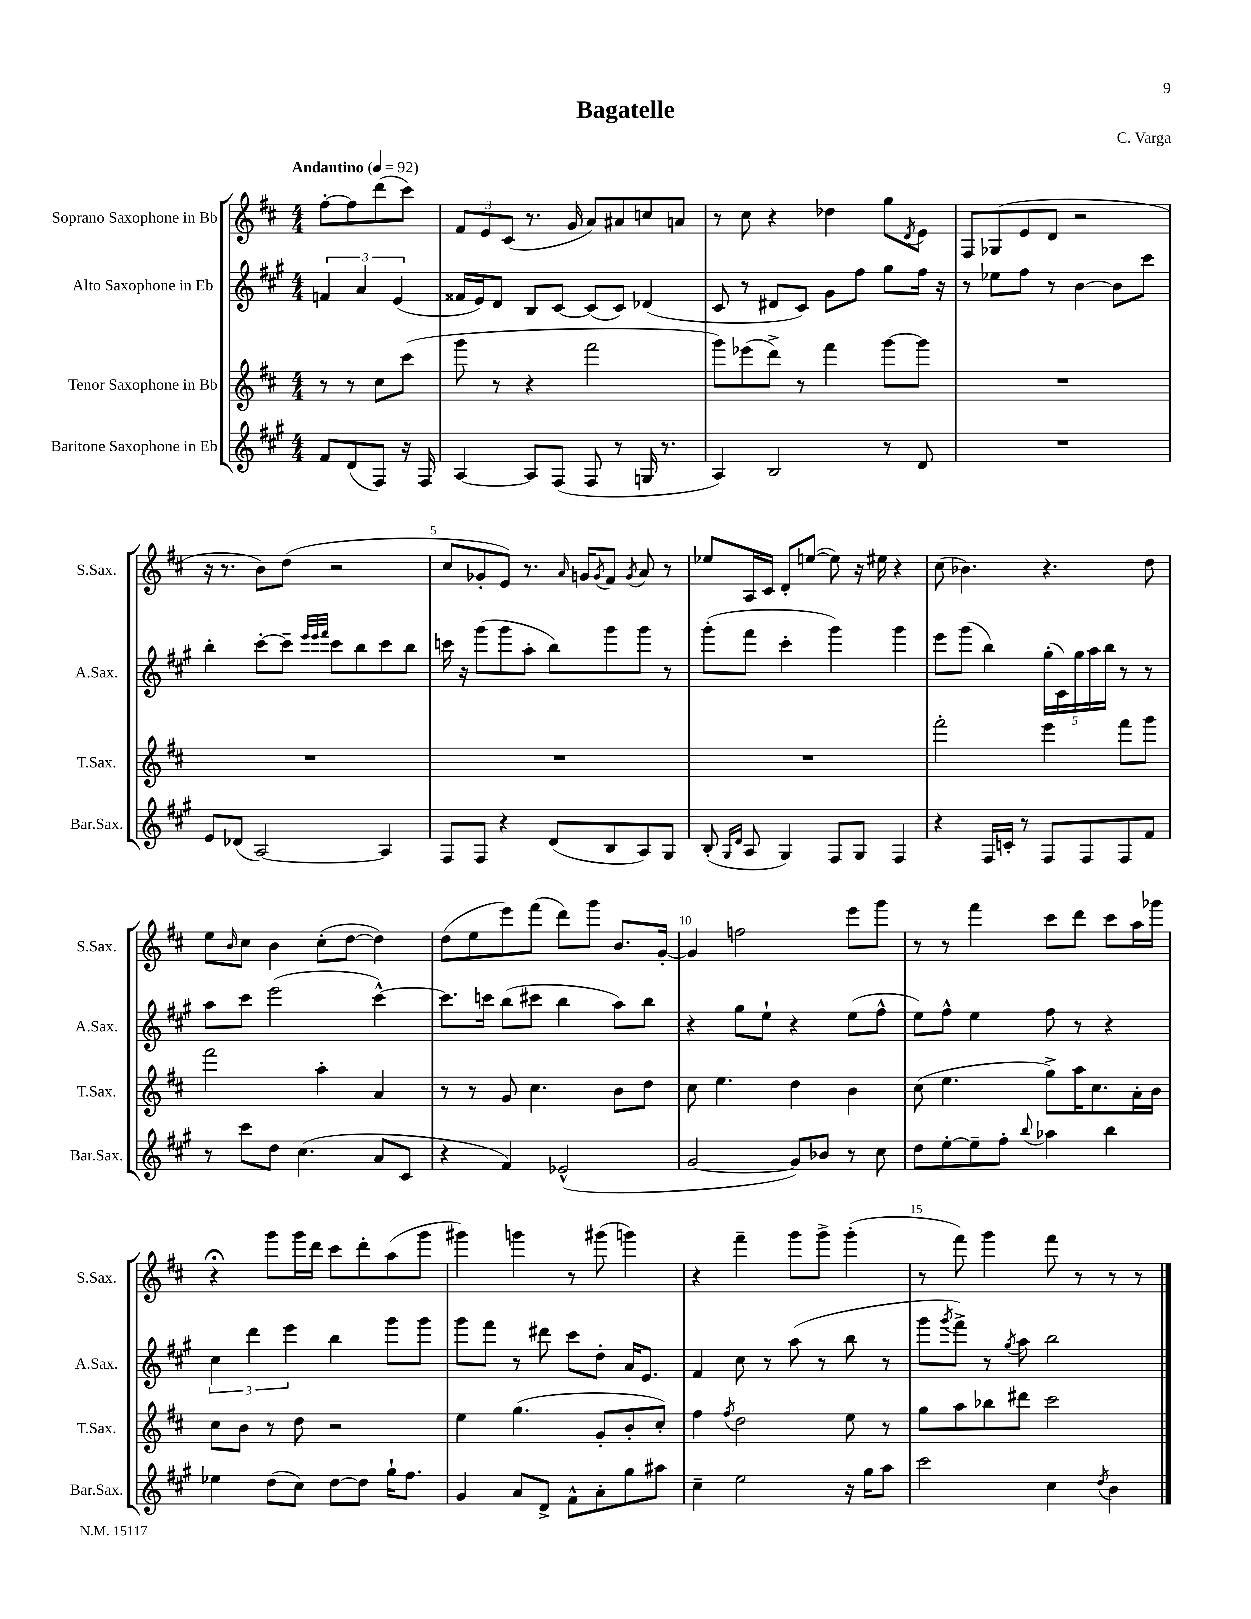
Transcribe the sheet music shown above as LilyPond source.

\header { title = "Bagatelle" composer = "C. Varga" }
<<
\new StaffGroup <<
\new Staff = "s0" \with { instrumentName = "Soprano Saxophone in Bb" shortInstrumentName = "S.Sax." } {
    \clef treble \key d \major \numericTimeSignature \time 4/4 \partial 2 \tempo "Andantino" 4 = 92
    fis''8~-. fis''8 d'''8( cis'''8) |
    \tuplet 3/2 { fis'8 e'8 cis'8( } r8. g'16 a'8) ais'8 c''8 a'8 |
    r8 cis''8 r4 des''4 g''8 \acciaccatura { d'8 } e'8 |
    fis8 ges8( e'8 d'8 r2 |
    r16 r8. b'8) d''8( r2 |
    cis''8 ges'8-. e'8) r8. \grace { a'16 } g'16 \acciaccatura { g'8 } fis'8 \acciaccatura { g'8 } a'8 r8 |
    ees''8 a16 cis'16 d'8-. e''8~( e''8) r16 eis''16 r4 |
    cis''8( bes'4.) r4. d''8 |
    e''8 \grace { b'16 } cis''8 b'4 cis''8-.( d''8~ d''4) |
    d''8( e''8 e'''8) fis'''8( d'''8) g'''8 b'8. g'16~-. |
    g'4 f''2 e'''8 g'''8 |
    r8 r8 fis'''4 cis'''8 d'''8 cis'''8 a''16 ges'''16 |
    r4\fermata g'''8 g'''16 d'''16 cis'''8 d'''8-. a''8( g'''8 |
    gis'''4) g'''4 r8 gis'''8( g'''4) |
    r4 fis'''4-- g'''8 g'''8-> g'''4-.( |
    r8 fis'''8) g'''4 fis'''8 r8 r8 r8 \bar "|." |
}
\new Staff = "s1" \with { instrumentName = "Alto Saxophone in Eb" shortInstrumentName = "A.Sax." } {
    \clef treble \key a \major \numericTimeSignature \time 4/4 \partial 2
    \tuplet 3/2 { f'4 a'4 e'4( } |
    fisis'16 e'16) d'8 b8 cis'8~ cis'8( cis'8) des'4( |
    cis'8 r8 dis'8 cis'8) gis'8 fis''8 gis''8 fis''16 r16 |
    r8 ees''8 fis''8 r8 b'4~ b'8 cis'''8 |
    b''4-. cis'''8~-. cis'''8-- \grace { e'''32 e'''32 fis'''32 } cis'''8 b''8 cis'''8 b''8 |
    c'''16 r16 gis'''8( gis'''8 a''8-. b''8) gis'''8 gis'''8 r8 |
    gis'''8-.( fis'''8 cis'''4-. gis'''4) gis'''4 |
    e'''8 gis'''8( b''4) \tuplet 5/4 { gis''16-.( cis'16) gis''16 a''16 b''16 } r8 r8 |
    a''8 cis'''8 e'''2( cis'''4~-^) |
    cis'''8. c'''16 b''8( cis'''8 b''4 a''8) b''8 |
    r4 gis''8 e''8-! r4 e''8( fis''8-^ |
    e''8) fis''8-^ e''4 fis''8 r8 r4 |
    \tuplet 3/2 { cis''4 d'''4 e'''4 } b''4 gis'''8 gis'''8 |
    gis'''8 fis'''8 r8 dis'''8 cis'''8 d''8-. a'16 e'8. |
    fis'4 cis''8 r8 a''8( r8 b''8 r8 |
    gis'''8 \acciaccatura { gis'''8 } fis'''8->) r8 \acciaccatura { gis''8 } a''8 b''2 \bar "|." |
}
\new Staff = "s2" \with { instrumentName = "Tenor Saxophone in Bb" shortInstrumentName = "T.Sax." } {
    \clef treble \key d \major \numericTimeSignature \time 4/4 \partial 2
    r8 r8 cis''8 cis'''8( |
    g'''8 r8 r4 fis'''2 |
    g'''8) ees'''8( d'''8->) r8 fis'''4 g'''8~ g'''8 |
    R1 |
    R1 |
    R1 |
    R1 |
    fis'''2-. e'''4 fis'''8 g'''8 |
    fis'''2 a''4-. a'4 |
    r8 r8 g'8 cis''4. b'8 d''8 |
    cis''8 e''4. d''4 b'4 |
    cis''8( e''4. g''8->) a''16 cis''8. a'16-. b'16 |
    cis''8 b'8 r8 d''8 r2 |
    e''4 g''4.( g'8-. b'8-. cis''8-.) |
    fis''4 \acciaccatura { fis''8 } d''2 e''8 r8 |
    g''8 a''8 bes''8 dis'''8 cis'''2 \bar "|." |
}
\new Staff = "s3" \with { instrumentName = "Baritone Saxophone in Eb" shortInstrumentName = "Bar.Sax." } {
    \clef treble \key a \major \numericTimeSignature \time 4/4 \partial 2
    fis'8 d'8( fis8) r16 fis16 |
    a4~ a8 fis8( fis8 r8 g16 r8. |
    a4) b2 r8 d'8 |
    R1 |
    e'8 des'8( a2~) a4 |
    fis8 fis8 r4 d'8( b8 a8) gis8 |
    b8-.( \grace { gis16 d'16 } a8 gis4) fis8 gis8 fis4 |
    r4 fis16 c'16-. r8 fis8 fis8 fis8 fis'8 |
    r8 cis'''8 d''8 cis''4.( a'8 cis'8 |
    r4 fis'4) ees'2-^( |
    gis'2~ gis'8) bes'8 r8 cis''8 |
    d''8 e''8~-. e''8-- fis''8-. \appoggiatura { b''8 } aes''4 b''4 |
    ees''4 d''8( cis''8) d''8~ d''8 gis''16-! fis''8. |
    gis'4 a'8 d'8-> fis'8-^ a'8-. gis''8 ais''8 |
    cis''4-- e''2 r16 gis''16 a''8 |
    cis'''2 cis''4 \acciaccatura { d''8 } b'4 \bar "|." |
}
>>
>>
\layout { \context { \Score \override BarNumber.break-visibility = ##(#f #t #t) barNumberVisibility = #(every-nth-bar-number-visible 5) } }
